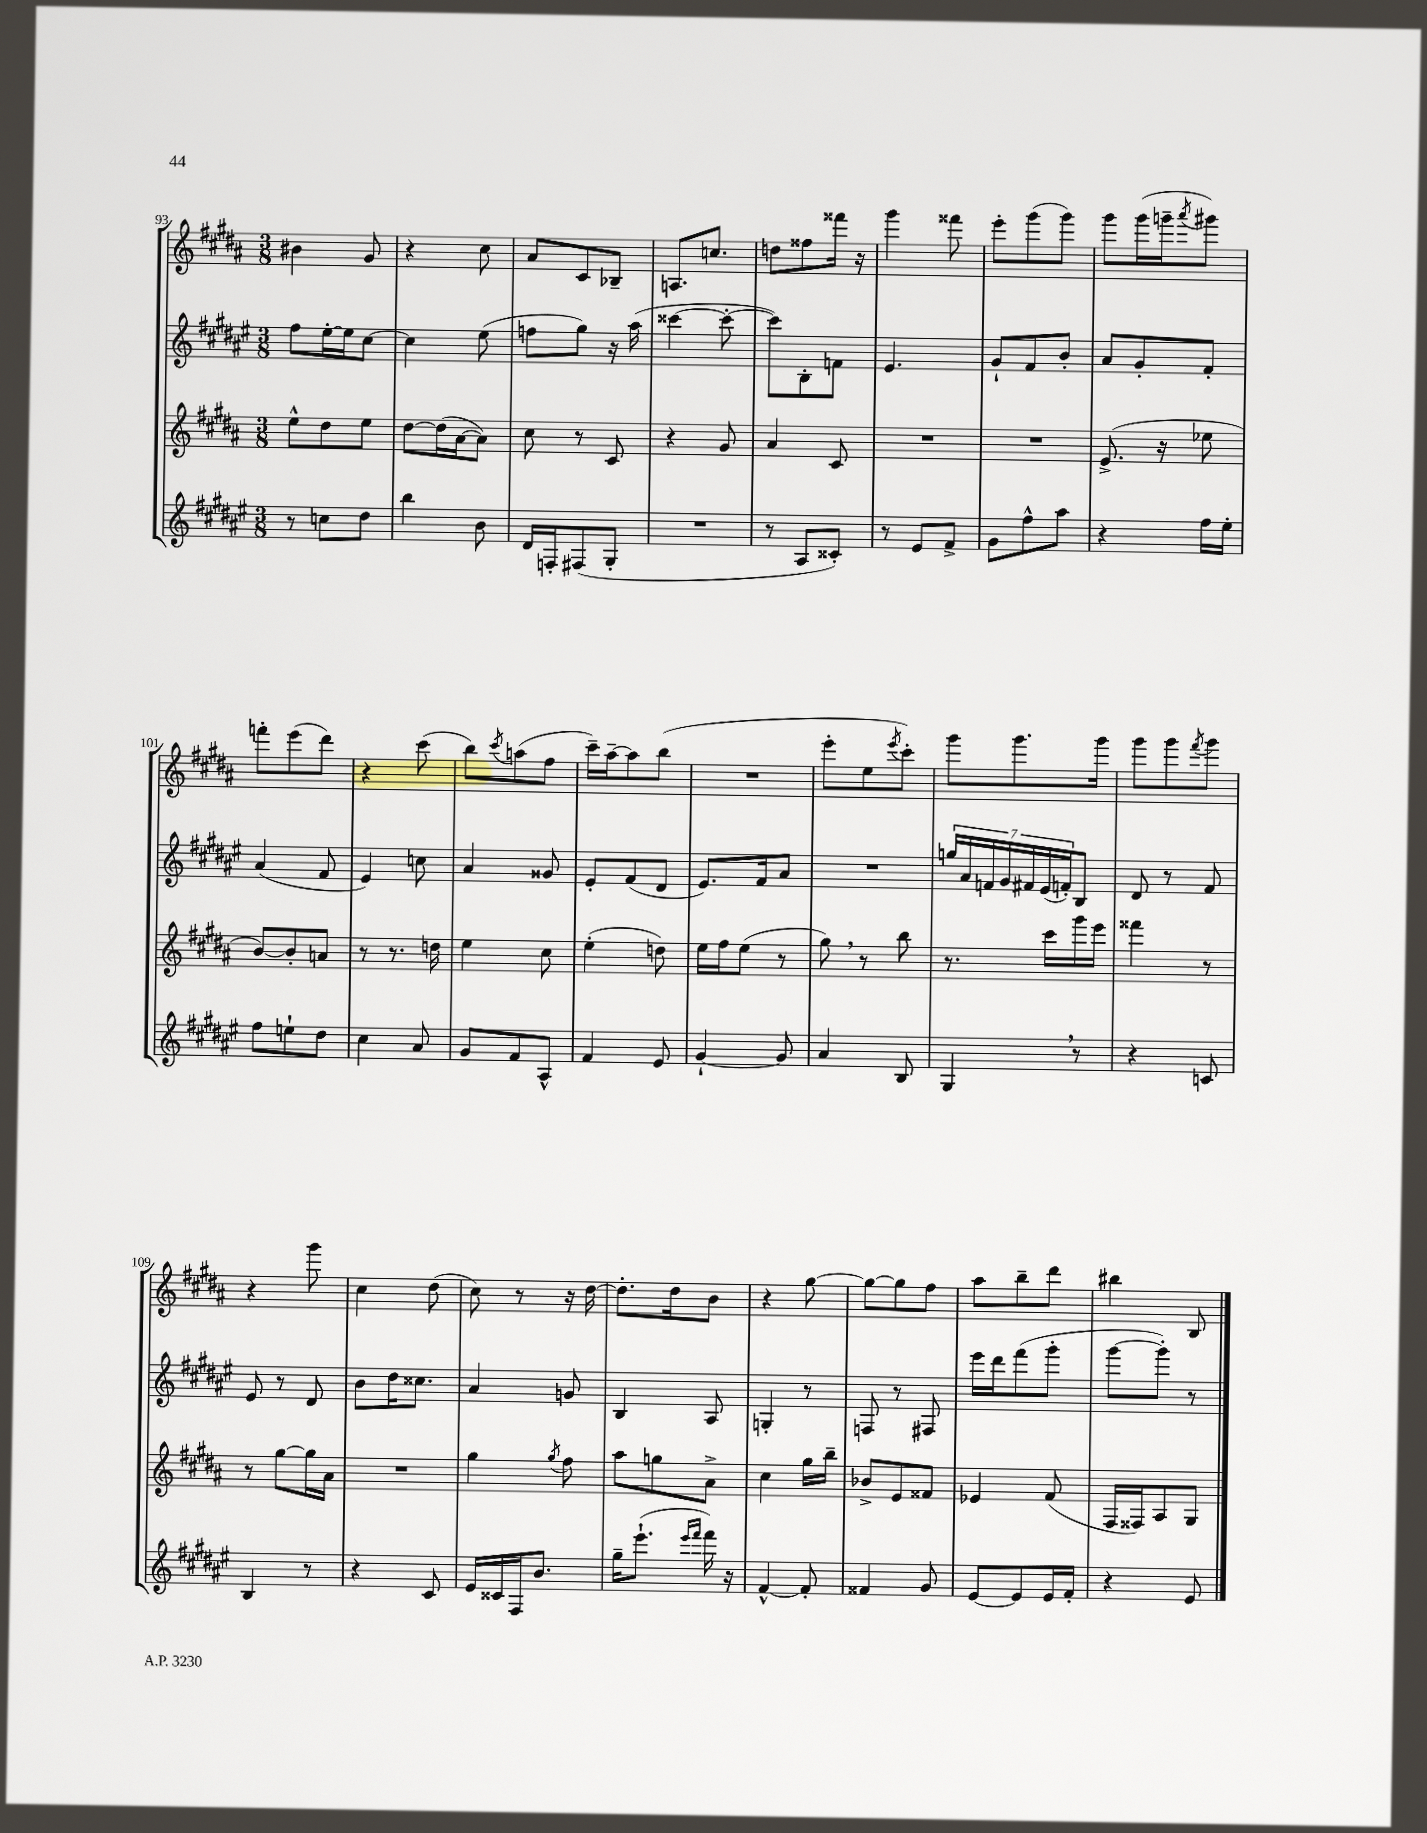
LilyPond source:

<<
\new StaffGroup <<
\new Staff = "s0" {
    \clef treble \key b \major \numericTimeSignature \time 3/8
    bis'4 gis'8 |
    r4 cis''8 |
    ais'8 cis'8 bes8-- |
    a8. c''8. |
    d''8 fisis''8 fisis'''16 r16 |
    gis'''4 fisis'''8 |
    e'''8-. gis'''8( gis'''8) |
    gis'''8 gis'''16( g'''16-- \acciaccatura { ais'''8 } gis'''8) |
    f'''8-. e'''8( dis'''8) |
    r4 cis'''8( |
    b''8) \acciaccatura { cis'''8 } a''8( fis''8 |
    cis'''16--) ais''16~-- ais''8 b''8( |
    R4. |
    e'''8-. e''8 \acciaccatura { e'''8 } cis'''8-.) |
    gis'''8 gis'''8. gis'''16 |
    gis'''8 gis'''8 \acciaccatura { fis'''8 } gis'''8 |
    r4 gis'''8 |
    cis''4 dis''8( |
    cis''8) r8 r16 dis''16~ |
    dis''8.-. dis''16 b'8 |
    r4 gis''8~ |
    gis''8~ gis''8 fis''8 |
    ais''8 b''8-- dis'''8 |
    bis''4 b8 \bar "|." |
}
\new Staff = "s1" {
    \clef treble \key fis \major \numericTimeSignature \time 3/8
    fis''8 eis''16~-. eis''16 cis''8~ |
    cis''4 eis''8( |
    f''8 gis''8) r16 ais''16( |
    cisis'''4~ cisis'''8~-. |
    cisis'''8) b8-. f'8 |
    eis'4. |
    gis'8-! fis'8 b'8-. |
    ais'8 gis'8-. fis'8-. |
    ais'4( fis'8 |
    eis'4) c''8 |
    ais'4 gisis'8 |
    eis'8-. fis'8( dis'8 |
    eis'8.) fis'16 ais'8 |
    R4. |
    \tuplet 7/4 { g''16 ais'16 f'16 gis'16 fis'16 eis'16( f'16-.) } b8 |
    dis'8 r8 fis'8 |
    eis'8 r8 dis'8 |
    b'8 dis''16 cisis''8. |
    ais'4 g'8 |
    b4 ais8 |
    g4-. r8 |
    f8 r8 fis8 |
    eis'''16 dis'''16 fis'''8( gis'''8-. |
    gis'''8~ gis'''8-.) r8 \bar "|." |
}
\new Staff = "s2" {
    \clef treble \key b \major \numericTimeSignature \time 3/8
    e''8-^ dis''8 e''8 |
    dis''8~ dis''16( ais'16~ ais'8) |
    cis''8 r8 cis'8 |
    r4 gis'8 |
    ais'4 cis'8 |
    R4. |
    R4. |
    e'8.->( r16 ees''8 |
    b'8~) b'8-. a'8 |
    r8 r8. d''16 |
    e''4 cis''8 |
    e''4-.( d''8) |
    e''16 fis''16 e''8( r8 |
    gis''8) \breathe r8 b''8 |
    r8. cis'''16 gis'''16 e'''16 |
    fisis'''4 r8 |
    r8 gis''8~ gis''16 ais'16 |
    R4. |
    gis''4 \acciaccatura { gis''8 } fis''8 |
    ais''8 g''8 ais'8-> |
    cis''4 gis''16 b''16-- |
    bes'8-> e'8 fisis'8 |
    ees'4 fis'8( |
    fis16 fisis16) ais8 gis8 \bar "|." |
}
\new Staff = "s3" {
    \clef treble \key fis \major \numericTimeSignature \time 3/8
    r8 c''8 dis''8 |
    b''4 b'8 |
    dis'16 f16-. fis8( gis8-. |
    R4. |
    r8 ais8 cisis'8-.) |
    r8 eis'8 fis'8-> |
    gis'8 fis''8-^ ais''8 |
    r4 fis''16 eis''16-. |
    fis''8 e''8-! dis''8 |
    cis''4 ais'8 |
    gis'8 fis'8 ais8-^ |
    fis'4 eis'8 |
    gis'4~-! gis'8 |
    ais'4 b8 |
    gis4 \breathe r8 |
    r4 c'8 |
    b4 r8 |
    r4 cis'8 |
    eis'16 cisis'16 fis16 b'8. |
    gis''16-- eis'''8.-!( \grace { eis'''16 fis'''16 } fis'''16) r16 |
    fis'4~-^ fis'8-. |
    fisis'4 gis'8 |
    eis'8~ eis'8 eis'16 fis'16-. |
    r4 eis'8 \bar "|." |
}
>>
>>
\layout { \context { \Score currentBarNumber = #93 } }
